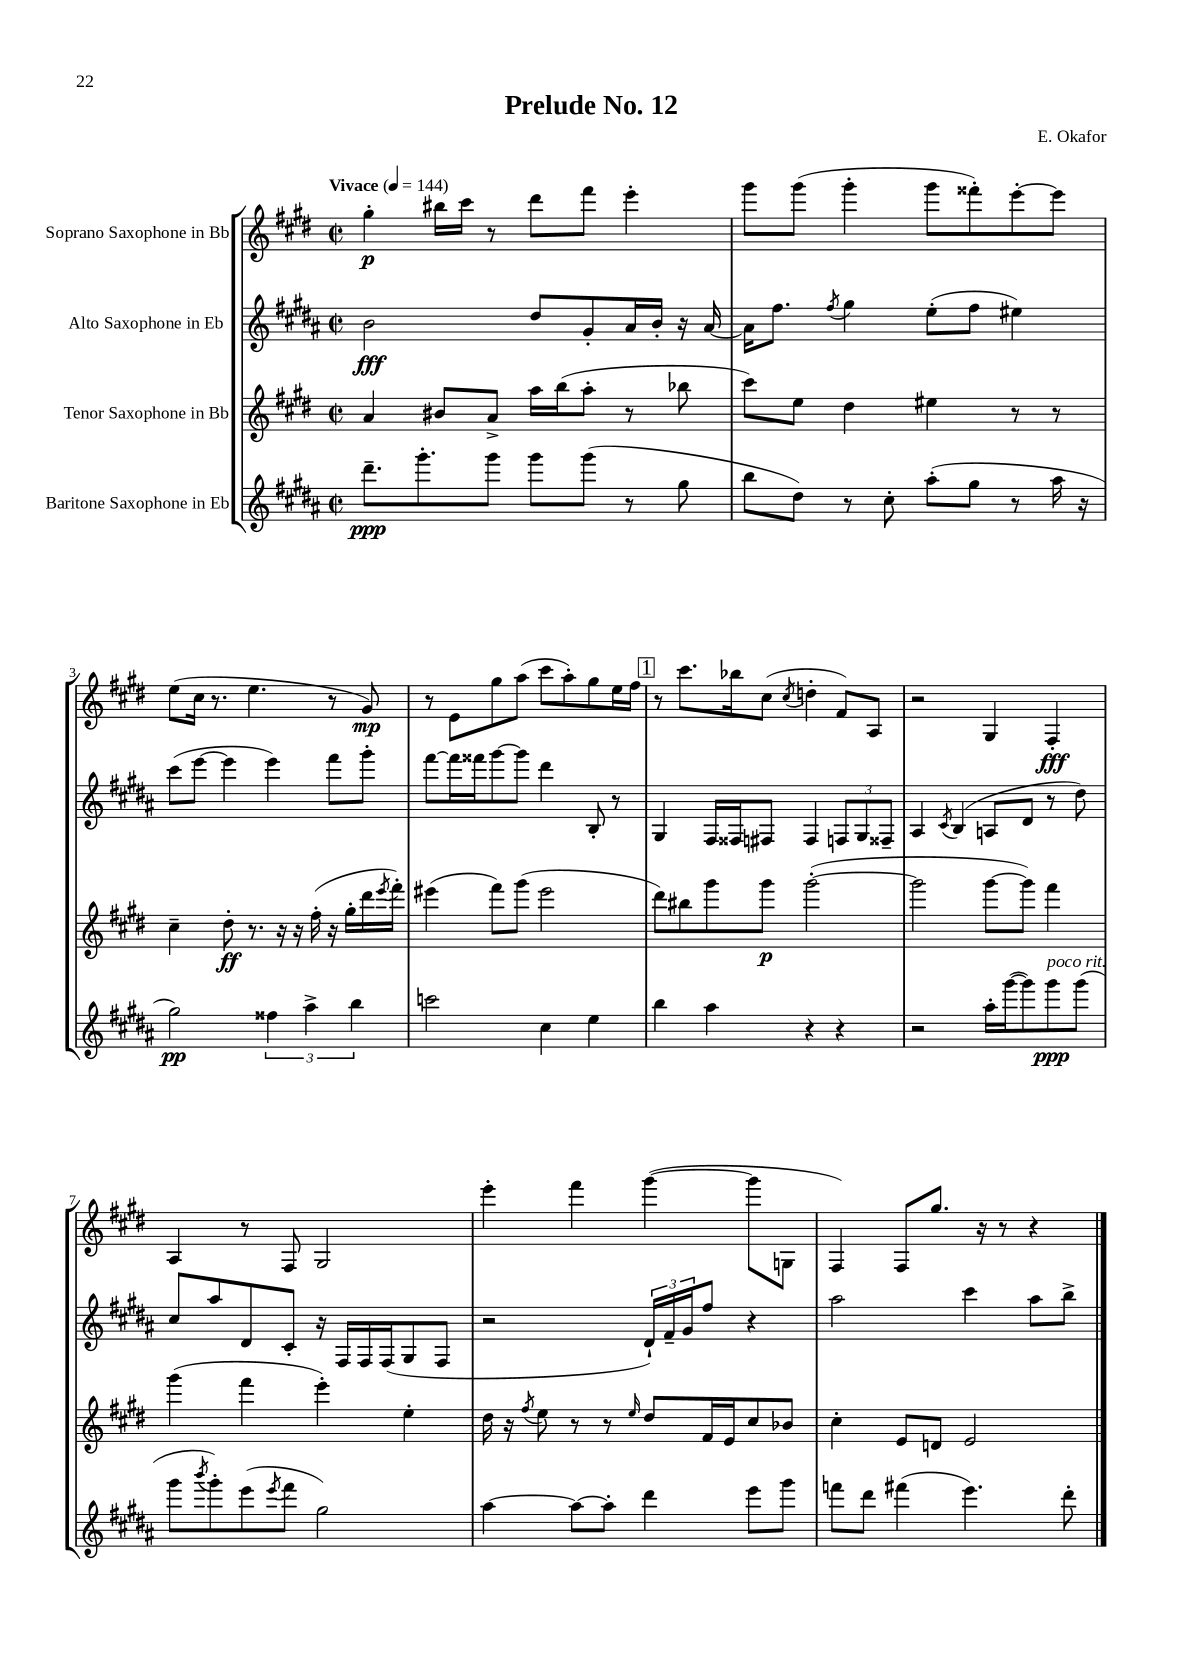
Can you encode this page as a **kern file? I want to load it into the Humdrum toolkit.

**kern	**kern	**kern	**kern
*staff4	*staff3	*staff2	*staff1
*clefG2	*clefG2	*clefG2	*clefG2
*k[f#c#g#d#a#]	*k[f#c#g#d#]	*k[f#c#g#d#a#]	*k[f#c#g#d#]
*M2/2	*M2/2	*M2/2	*M2/2
*met(c|)	*met(c|)	*met(c|)	*met(c|)
*MM144	*MM144	*MM144	*MM144
8.ddd#~	4a	2b	4gg#'
8.ggg#'	.	.	.
.	8b#	.	16bb#
.	.	.	16ccc#
8ggg#	8a^	.	8r
8ggg#	16aa	8dd#	8ddd#
.	(16bb	.	.
(8ggg#	8aa'	8g#'	8fff#
8r	8r	16a#	4eee'
.	.	16b'	.
8gg#	8bb-	16r	.
.	.	[16a#	.
=	=	=	=
8bb	8ccc#)	16a#]	8ggg#
.	.	8.ff#	.
8dd#)	8ee	.	(8ggg#
.	.	8qff#	.
8r	4dd#	4gg#	4ggg#'
8cc#'	.	.	.
(8aa#'	4ee#	(8ee'	8ggg#
8gg#	.	8ff#	8fff##')
8r	8r	4ee#)	[8eee'
16aa#	8r	.	8eee]
16r	.	.	.
=	=	=	=
2gg#)	4cc#~	(8ccc#	(8ee
.	.	[8eee	16cc#
.	.	.	8.r
.	8dd#'	4eee]	.
.	8.r	.	4.ee
6ff##	.	4eee)	.
.	16r	.	.
.	16r	.	.
6aa#^	.	.	.
.	(16ff#'	.	.
.	16r	8fff#	8r
.	16gg#'	.	.
6bb	.	.	.
.	16ddd#	8ggg#'	8g#)
.	8qeee	.	.
.	16fff#')	.	.
=	=	=	=
2ccc	(4eee#	[8fff#	8r
.	.	16fff#]	8e
.	.	16fff##	.
.	8fff#)	[8ggg#	8gg#
.	(8ggg#	8ggg#]	(8aa
4cc#	2eee#	4ddd#	8ccc#
.	.	.	8aa')
4ee	.	8B'	8gg#
.	.	8r	16ee
.	.	.	16ff#
=	=	=	=
4bb	8ddd#)	4G#	8r
.	8bb#	.	8.ccc#
4aa#	8ggg#	16F#	.
.	.	16F##	16bb-
.	8ggg#	8F#	(8cc#
.	.	.	8qcc#
4r	([2ggg#'	4F#	4dd'
4r	.	12F	8f#)
.	.	12G#	.
.	.	.	8A
.	.	12F##~	.
=	=	=	=
2r	2ggg#]	4A#	2r
.	.	8qc#	.
.	.	(4B	.
16aa#'	[8ggg#	8A	4G#
([16ggg#	.	.	.
8ggg#])	8ggg#])	8d#	.
8ggg#	4fff#	8r	4F#'
(8ggg#	.	8dd#)	.
=	=	=	=
8ggg#	(4ggg#	8cc#	4A
8qbbb	.	.	.
8ggg#')	.	8aa#	.
(8eee	4fff#	8d#	8r
8qeee	.	.	.
8fff#	.	8c#'	8F#
2gg#)	4eee')	16r	2G#
.	.	16F#	.
.	.	16F#	.
.	.	(16F#	.
.	4ee'	8G#	.
.	.	8F#	.
=	=	=	=
[4aa#	16dd#	2r	4eee'
.	16r	.	.
.	8qff#	.	.
.	8ee	.	.
8aa#_	8r	.	4fff#
8aa#']	8r	.	.
.	16qqee	.	.
4ddd#	8dd#	24d#`)	([4ggg#
.	.	24f#~	.
.	.	24g#	.
.	16f#	8ff#	.
.	16e	.	.
8eee	8cc#	4r	8ggg#]
8ggg#	8b-	.	8G
=	=	=	=
8fff	4cc#'	2aa#	4F#)
8ddd#	.	.	.
(4fff#	8e	.	8F#
.	8d	.	8.gg#
4.eee)	2e	4ccc#	.
.	.	.	16r
.	.	.	8r
.	.	8aa#	4r
8ddd#'	.	8bb^	.
==	==	==	==
*-	*-	*-	*-
